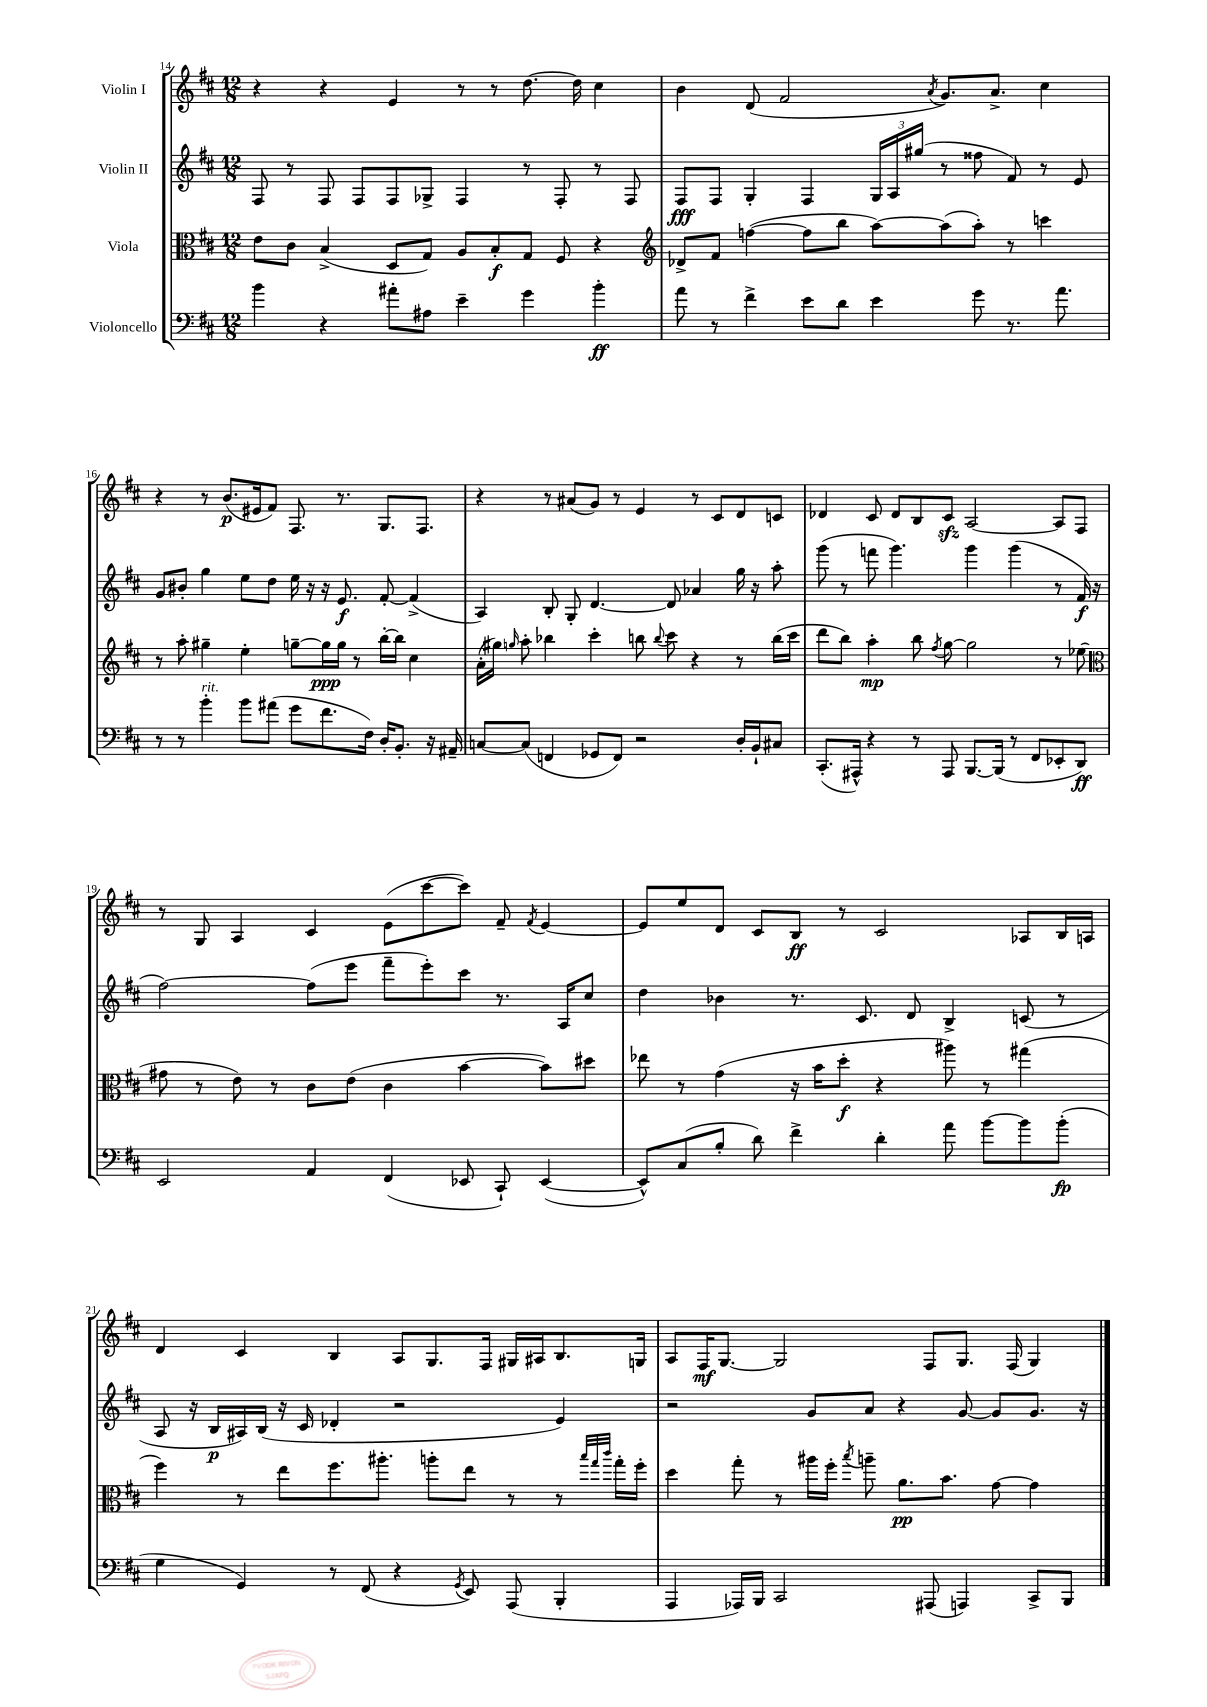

**kern	**dynam	**kern	**dynam	**kern	**dynam	**kern	**dynam
*part4	*part4	*part3	*part3	*part2	*part2	*part1	*part1
*staff4	*staff4	*staff3	*staff3	*staff2	*staff2	*staff1	*staff1
*I"Violoncello	*	*I"Viola	*	*I"Violin II	*	*I"Violin I	*
*clefF4	*	*clefC3	*	*clefG2	*	*clefG2	*
*k[f#c#]	*	*k[f#c#]	*	*k[f#c#]	*	*k[f#c#]	*
*M12/8	*	*M12/8	*	*M12/8	*	*M12/8	*
=14	=14	=14	=14	=14	=14	=14	=14
4b\	.	8e\L	.	8F#/	.	4r	.
.	.	8c#\J	.	8r	.	.	.
4r	.	(4B^/	.	8F#/	.	4r	.
.	.	.	.	8F#/L	.	.	.
8a#X'\L	.	8D/L	.	8F#/	.	4e/	.
8A#X\J	.	8G/J)	.	8G-X^/J	.	.	.
4e~\	.	8A/L	.	4F#/	.	8r	.
.	.	8B'/	f	.	.	8r	.
4g\	.	8G/J	.	8r	.	[8.dd\	.
.	.	8F#/	.	8F#'/	.	.	.
.	.	.	.	.	.	16dd\]	.
4b'\	ff	4r	.	8r	.	4cc#\	.
.	.	.	.	8F#/	.	.	.
=15	=15	=15	=15	=15	=15	=15	=15
*	*	*clefG2	*	*	*	*	*
8a\	.	8d-X^/L	.	8F#/L	fff	4b\	.
8r	.	8f#/J	.	8F#/J	.	.	.
4f#^\	.	([4ffn\	.	4G'/	.	(8d/	.
.	.	.	.	.	.	2f#/	.
8e\L	.	8ff\L]	.	4F#/	.	.	.
8d\J	.	8bb\J	.	.	.	.	.
4e\	.	[8aa\L)	.	24G/LL	.	.	.
.	.	.	.	24A/	.	.	.
.	.	.	.	(24gg#X/JJ	.	.	.
.	.	.	.	.	.	8qa/	.
.	.	(8aa\]	.	8r	.	8.g/L)	.
8g\	.	8aa'\J)	.	8ff##X\	.	.	.
.	.	.	.	.	.	8.a^/J	.
8.r	.	8r	.	8f#/)	.	.	.
.	.	4cccn\	.	8r	.	4cc#\	.
8.a\	.	.	.	.	.	.	.
.	.	.	.	8e/	.	.	.
!!LO:LB:g=z
=16	=16	=16	=16	=16	=16	=16	=16
8r	.	8r	.	8g/L	.	4r	.
8r	.	8aa'\	.	8b#X'/J	.	.	.
!LO:TX:a:i:t=rit.	!	!	!	!	!	!	!
4b'\	.	4gg#X~\	.	4gg\	.	8r	.
.	.	.	.	.	.	(8.b/L	p
8b\L	.	4ee'\	.	8ee\L	.	.	.
.	.	.	.	.	.	16e#X/k	.
(8a#X\J	.	.	.	8dd\J	.	8f#/J)	.
8g\L	.	[8ggn~\L	.	16ee\	.	8.F#/	.
.	.	.	.	16r	.	.	.
8.f#\	.	16gg\L]	ppp	16r	.	.	.
.	.	16gg\JJ	.	8.e/	f	8.r	.
.	.	8r	.	.	.	.	.
16F#\Jk)	.	.	.	.	.	.	.
16D'/KL	.	[16bb'\LL	.	[8f#'/	.	8.G/L	.
8.BB'/J	.	16bb\JJ]	.	.	.	.	.
.	.	4cc#\	.	(4f#^/]	.	.	.
.	.	.	.	.	.	8.F#/J	.
16r	.	.	.	.	.	.	.
16AA#X~/	.	.	.	.	.	.	.
=17	=17	=17	=17	=17	=17	=17	=17
[8Cn/L	.	(16a'\LL	.	4A/)	.	4r	.
.	.	16gg#X\JJ)	.	.	.	.	.
.	.	16qqggn/	.	.	.	.	.
(8C/J]	.	8aa'\	.	.	.	.	.
4FFn/	.	4bb-X\	.	8B'/	.	8r	.
.	.	.	.	8G'/	.	(8a#X/L	.
8GG-X/L	.	4ccc#'\	.	[4.d/	.	8g/J)	.
8FF/J)	.	.	.	.	.	8r	.
2r	.	8bbn\	.	.	.	4e/	.
.	.	8qqbb/	.	.	.	.	.
.	.	8ccc#\	.	8d/]	.	.	.
.	.	4r	.	4a-X/	.	8r	.
.	.	.	.	.	.	8c#/L	.
16D'/LL	.	8r	.	16gg\	.	8d/	.
16BB`/J	.	.	.	16r	.	.	.
8C#X/J	.	(16bb\LL	.	8aa'\	.	8cn/J	.
.	.	16ccc#\JJ	.	.	.	.	.
=18	=18	=18	=18	=18	=18	=18	=18
(8.CC#'/L	.	8ddd\L	.	(8ggg\	.	4d-X/	.
.	.	8bb\J)	.	8r	.	.	.
16AAA#X^^/Jk)	.	.	.	.	.	.	.
4r	.	4aa'\	mp	8fffn\	.	8c#/	.
.	.	.	.	4.ggg\)	.	8d-/L	.
8r	.	8bb\	.	.	.	8B/	.
.	.	8qff#/	.	.	.	.	.
8AAA#/	.	[8gg\	.	.	.	8c#zz/J	.
[8.BBB/L	.	2gg\]	.	4ggg\	.	[2A/	.
(16BBB/Jk]	.	.	.	.	.	.	.
8r	.	.	.	(4ggg\	.	.	.
8FF#/L	.	.	.	.	.	.	.
8EE-X'/	.	8r	.	8r	.	8A/L]	.
8DD/J)	ff	(8ee-X\	.	16f#/	f	8F#/J	.
.	.	.	.	16r	.	.	.
!!LO:LB:g=z
=19	=19	=19	=19	=19	=19	=19	=19
*	*	*clefC3	*	*	*	*	*
2EE/	.	8g#X\	.	[2ff#\)	.	8r	.
.	.	8r	.	.	.	8G/	.
.	.	8e\)	.	.	.	4A/	.
.	.	8r	.	.	.	.	.
4AA/	.	8c#\L	.	(8ff#\L]	.	4c#/	.
.	.	(8e\J	.	8eee\J	.	.	.
(4FF#/	.	4c#\	.	8fff#~\L	.	(8e\L	.
.	.	.	.	8eee'\)	.	[8ccc#\	.
8EE-X/	.	[4b\	.	8ccc#\J	.	8ccc#\J])	.
8CC#`/)	.	.	.	8.r	.	8f#~/	.
.	.	.	.	.	.	8qf#/	.
([4EE-/	.	8b\L])	.	.	.	[4e/	.
.	.	.	.	16A/KL	.	.	.
.	.	8dd#X\J	.	8cc#/J	.	.	.
=20	=20	=20	=20	=20	=20	=20	=20
8EE-^^/L])	.	8ee-X\	.	4dd\	.	8e/L]	.
(8C#/	.	8r	.	.	.	8ee/	.
8B'/J	.	(4g\	.	4b-X\	.	8d/J	.
8d\)	.	.	.	.	.	8c#/L	.
4f#^\	.	16r	.	8.r	.	8B/J	ff
.	.	16b\KL	.	.	.	.	.
.	.	8dd'\J	f	.	.	8r	.
.	.	.	.	8.c#/	.	.	.
4d'\	.	4r	.	.	.	2c#/	.
.	.	.	.	8d/	.	.	.
8a\	.	8aa#X\)	.	4B^/	.	.	.
[8b\L	.	8r	.	.	.	.	.
8b\]	.	(4gg#X\	.	(8cn/	.	8A-X/L	.
(8b'\J	fp	.	.	8r	.	16B/L	.
.	.	.	.	.	.	16An/JJ	.
!!LO:LB:g=z
=21	=21	=21	=21	=21	=21	=21	=21
4G\	.	4ff#\)	.	8A/	.	4d/	.
.	.	.	.	16r	.	.	.
.	.	.	.	16B/LL	p	.	.
4GG/)	.	8r	.	16A#X/)	.	4c#/	.
.	.	.	.	(16B/JJ	.	.	.
.	.	8ee\L	.	16r	.	.	.
.	.	.	.	16c#/	.	.	.
8r	.	8.ff#\	.	4d-X'/	.	4B/	.
(8FF#/	.	.	.	.	.	.	.
.	.	8.aa#X'\J	.	.	.	.	.
4r	.	.	.	2r	.	8A/L	.
.	.	8aan'\L	.	.	.	8.G/	.
8qGG/	.	.	.	.	.	.	.
8EE/)	.	8ee\J	.	.	.	.	.
.	.	.	.	.	.	16F#/Jk	.
(8AAA/	.	8r	.	.	.	16G#X/LL	.
.	.	.	.	.	.	16A#X/J	.
4BBB'/	.	8r	.	4e/)	.	8.B/	.
.	.	32qqbb/LLL	.	.	.	.	.
.	.	32qqgg/	.	.	.	.	.
.	.	32qqccc#/JJJ	.	.	.	.	.
.	.	16gg'\LL	.	.	.	.	.
.	.	16ff#'\JJ	.	.	.	16Gn/Jk	.
=22	=22	=22	=22	=22	=22	=22	=22
4AAA/	.	4dd\	.	2r	.	8A/L	.
.	.	.	.	.	.	16F#/K	mf
.	.	.	.	.	.	[8.G/J	.
16AAA-X/LL)	.	8gg'\	.	.	.	.	.
16BBB/JJ	.	.	.	.	.	.	.
2CC#/	.	8r	.	.	.	2G/]	.
.	.	16aa#X\LL	.	8g/L	.	.	.
.	.	16ff#'\JJ	.	.	.	.	.
.	.	8qbb/	.	.	.	.	.
.	.	8aan~\	.	8a/J	.	.	.
.	.	8.a\L	pp	4r	.	.	.
(8AAA#X/	.	.	.	.	.	8F#/L	.
.	.	8.b\J	.	.	.	.	.
4AAAn/)	.	.	.	[8g/	.	8.G/J	.
.	.	[8g\	.	8g/L]	.	.	.
.	.	.	.	.	.	(16F#/	.
8CC#^/L	.	4g\]	.	8.g/J	.	4G/)	.
8BBB/J	.	.	.	.	.	.	.
.	.	.	.	16r	.	.	.
==	==	==	==	==	==	==	==
*-	*-	*-	*-	*-	*-	*-	*-
